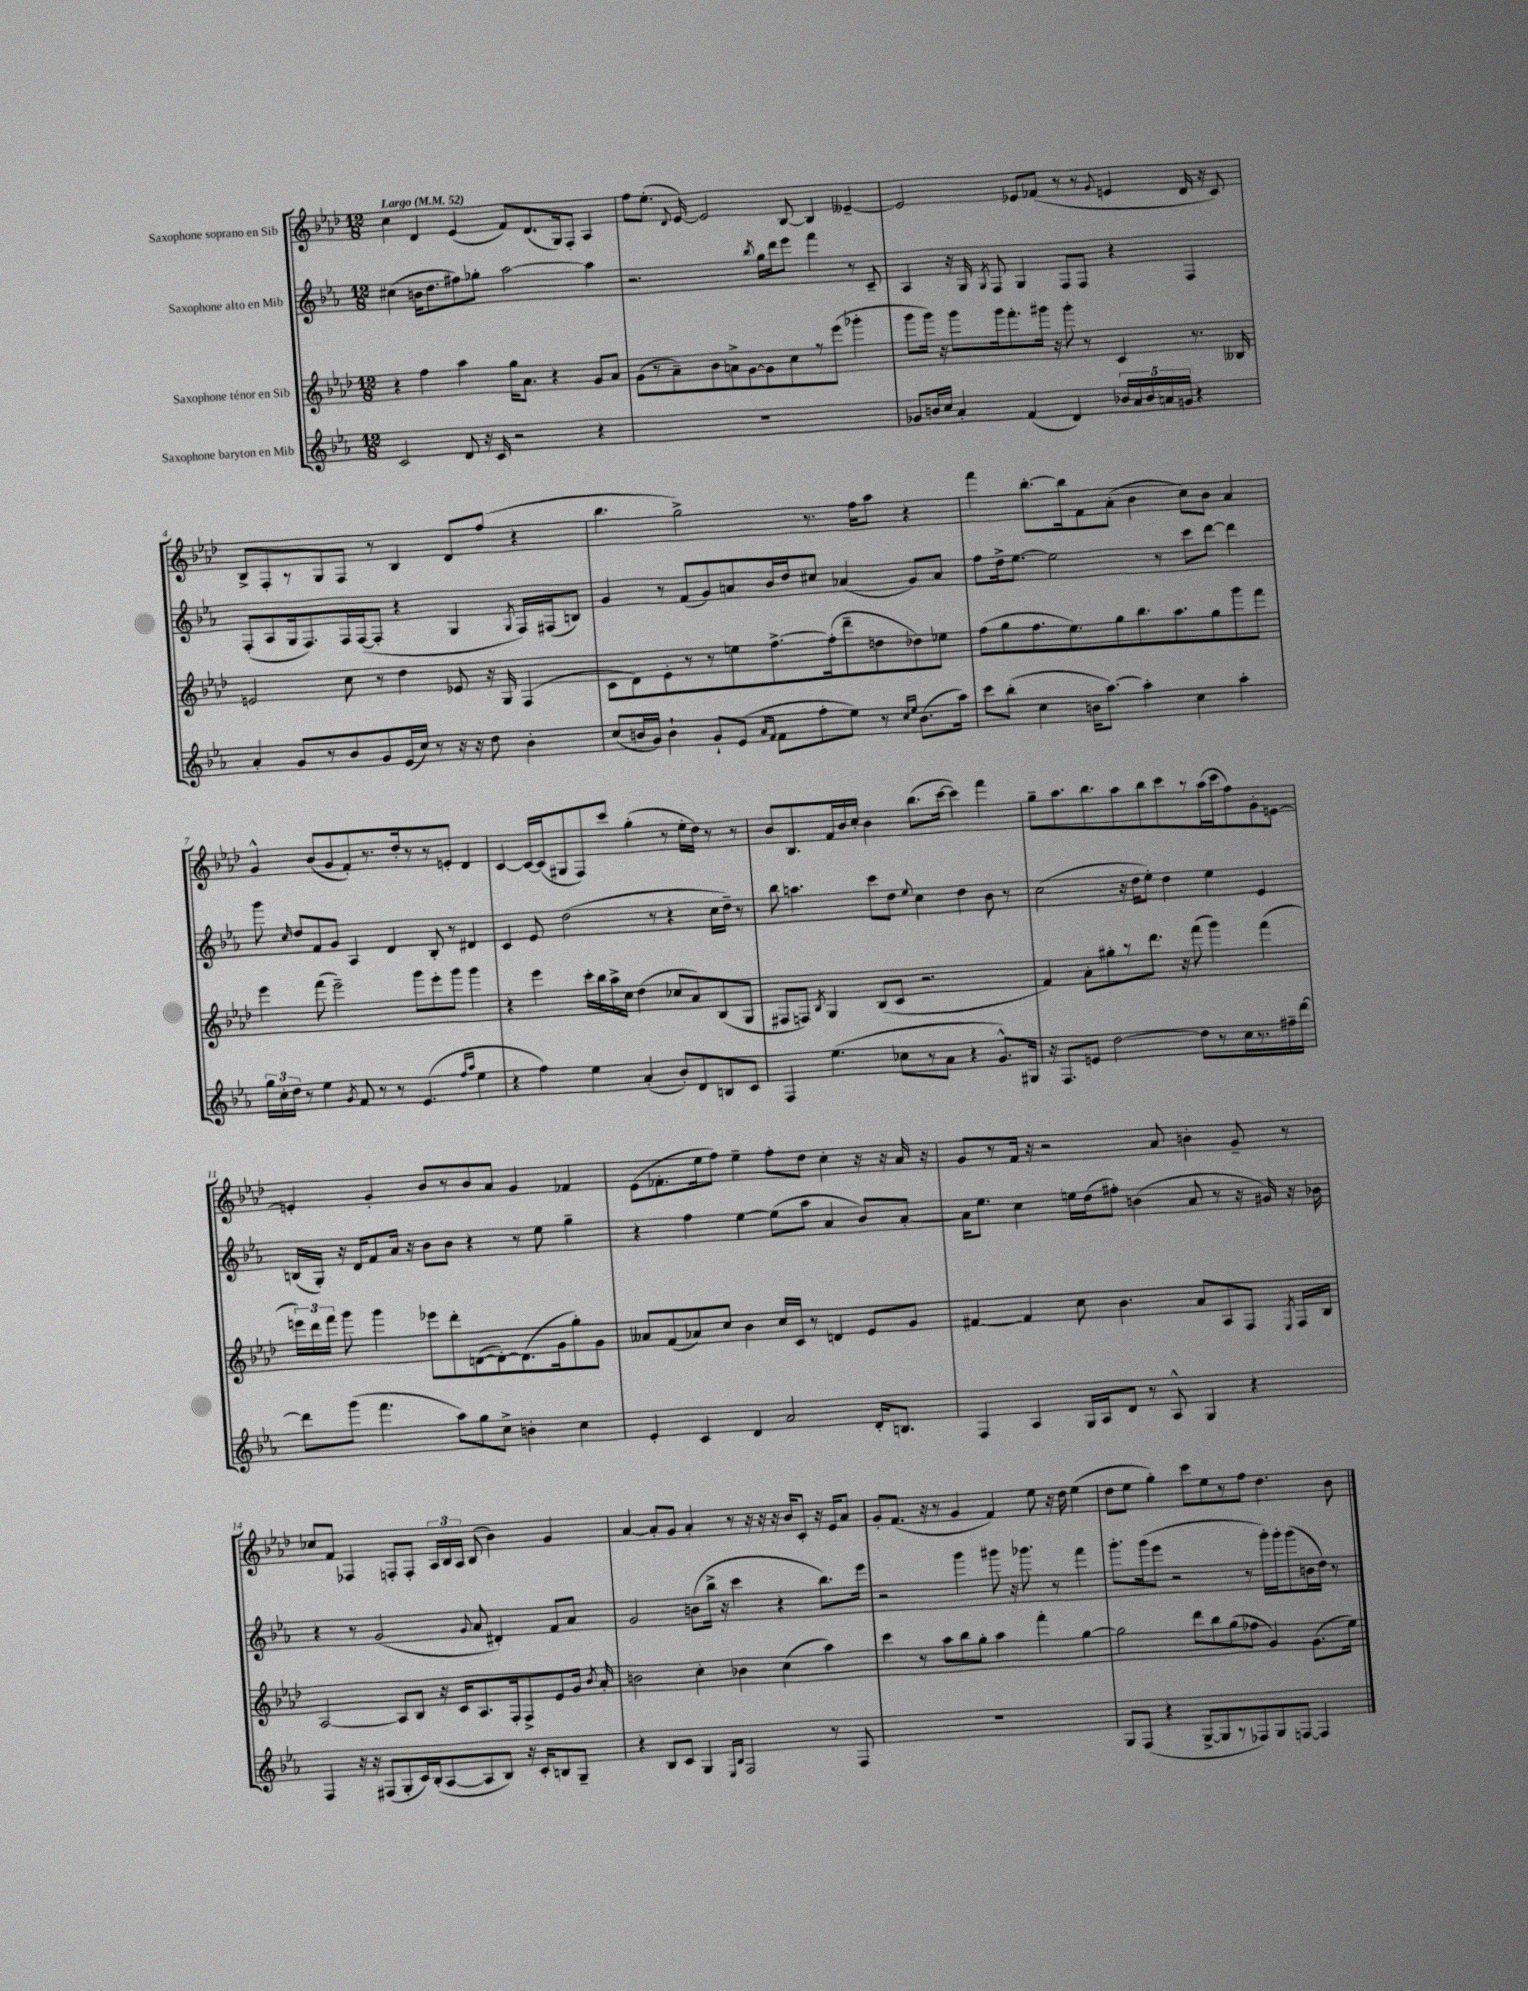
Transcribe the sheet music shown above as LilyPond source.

<<
\new StaffGroup <<
\new Staff = "s0" \with { instrumentName = "Saxophone soprano en Sib" } {
    \clef treble \key aes \major \numericTimeSignature \time 12/8 \tempo "Largo" 4 = 52
    \autoBeamOff c''4 des'4 ees'4( f'8[) des'8.( g16) f8]-. aes4 |
    f''8[ ees''8.]-.( \appoggiatura { des'8 } ees'16~) ees'2 bes8~ bes4 eeses'4~-- |
    eeses'2 ees'8[ fes'8]( r8 r8 \appoggiatura { g'8 } e'4 des'16 r16 c'8) |
    bes8[-> f8-. r8 g8 f8] r8 bes4 des'8[ f''8]( r4 |
    bes''4. g''2->) r8. f''16[ aes''8] r4 |
    f'''4 bes''8.[~-. bes''16 f'8 aes'8]-.( bes'4 c''8[) bes'8] aes'4 |
    g'4-^ bes'8[( g'8 f'8-.) r8. des''16-. r8 r8 e'8]-. des'4 |
    c'4~ c'16[~ c'16( gis8 f8) c'''8] g''4-.( r8 ees''16[-. des''16]) r8 r8 |
    bes'8[ bes8. f'16 bes'16 c''16]-. bes'4 bes''8.[( c'''16]~ c'''4) f'''4 |
    g''8[-- aes''8. bes''8. aes''8 bes''8 c'''8 r8 aes''16( c'''16 f''8) g'8-. e'8]~ |
    e'4-. g'4-. bes'8[ r8 bes'8 aes'8] g'4 fes'4 |
    ees'8[( fes'8.-. ees''16 f''8]) ees''4-- f''8[-. des''8] c''4-. r16 r16 aes'16 r16 |
    g'8[ r8 f'16] r16 r2 aes'8 b'4-. g'8-- r8 |
    ces''8[ f'8] fes4 f8[-. f8]-. \tuplet 3/2 { aes16[ bes16 aes16] } bes8( bes'4) g'4 |
    aes'4~ aes'8[-. g'8] aes'4-. r8 r16 r16 r16 bes'16[ c'8]-. r16 ees'16[ aes'8] |
    g'8[-. f'8.]( r16 r8 g'4 f'4) ees''8 r16 des''16 ees''4( |
    des''8[ ees''8] g''4-.) c'''8[ ees''8 r8 f''8] des''4. bes'8 \bar "|." |
}
\new Staff = "s1" \with { instrumentName = "Saxophone alto en Mib" } {
    \clef treble \key ees \major \numericTimeSignature \time 12/8
    \autoBeamOff cis''4( b'16[ d''8. fis''8) ges''8]-. aes''2~ aes''4 |
    r2. \acciaccatura { bes''8 } g''16[ d'''16 ees'''8] f'''4 r8 c'8-- |
    aes4 r16 g16 \acciaccatura { g8 } f8 g4 f8[ f8] r4 f4 |
    f8[-.( aes8 g16 f8.) f16 f16~( f8]-. r4 g4 \acciaccatura { g8 } f16[) fis16( b8]) |
    g'4 r8 f'8[( g'8) a'8 bes'16 d''16 cis''8] aes'4( g'8[) aes'8] |
    f''8[ d''16-> ees''8.]~ ees''2 r8 c'''8[ d'''8]~ d'''4 |
    g'''8 \grace { c''16 } d''8[ f'8 g'8] aes4 d'4 bes8-. r8 dis'4 |
    c'4 ees'8 d''2( r8 r4 c''16[ d''16]--) r8 |
    bes''8 a''4. c'''8[ d''8] \appoggiatura { ees''8 } c''4 d''4 bes'8 r8 |
    c''2( r16 d''16[ ees''8]-.) d''4 ees''4 ees'4 |
    b16[( g16]-.) r16 d'16[ f'8 aes'16] r16 bes'8[ bes'8] r4 r8 ees''8 g''4-- |
    r4 f''4 ees''4~ ees''8[( aes''8] aes'4 bes'8[) aes'8]~-. |
    aes'16[ ees''8.] c''4 e''16[ d''16( fis''8]-.) b'4( aes'8 r8 r16 gis'16) r16 bes'16 |
    r4 r8 g'2( \appoggiatura { g'8 } aes'8 dis'4-.) f'8[ aes'8] |
    g'2 b'8[( bes''16]-> r16 c'''4 r4 bes''8.[) ees'''16] |
    r2 g'''4 gis'''8 r16 ges'''8. r8 f'''4 |
    g'''8.[-. g'''16( ees'''8] r2 r8 g'''16[-.) g'''16-. g'''8( b'16 d''16]) r8 \bar "|." |
}
\new Staff = "s2" \with { instrumentName = "Saxophone ténor en Sib" } {
    \clef treble \key aes \major \numericTimeSignature \time 12/8
    \autoBeamOff r4 f''4 aes''4 g''16[ aes'8.] r4 g'8[ aes'8] |
    g'8[( r8 aes'8--) bes'8 a'8-> g'8~ g'8 c''8 r8 ees'''8]( ges'''4-. |
    g'''8[ g'''16]) r16 g'''8[ g'''16 f'''8.-. gis'''16] r16 gis'''8-. r8 c'4 r8. beses16 |
    e'2 c''8 r8 des''4 ees'8 r16 g16 f4( |
    c'8[ des'8) ees'8-. r8 r8 e''8 f''8.~-> f''16-.( des'''8-- d''8 des''8) ees''8] |
    f''8[( g''8 f''8. ees''8.) g''8 bes''8. aes''8. g''8 g'''8 f'''8] |
    ees'''4 f'''8( ees'''2--) g'''8[ ees'''8-. g'''8] g'''4 |
    r4 ees'''4 c'''16[-. bes''16 aes''16-> c''16] des''4( ces''8[ aes'8) bes8( g8] |
    fis8[ f8]) \acciaccatura { bes8 } g4 bes8[( c'8] r2. |
    f'4) aes'8[-. gis''8-. r8 des'''8.] r16 f'''8( g'''4) f'''4( |
    \tuplet 3/2 { e'''16[) des'''16 f'''16] } g'''8 g'''4 ees'''8[ des'''8-. d'8~( d'8~-.) d'8.( g'16 g''8-.) g'8] |
    aeses'8[ f'8( aes'8) c''8] bes'4 c''16[ c'16] r8 d'4 ees'8[ g'8] |
    fis'4~ fis'4 c''8 bes'4. aes'8[ aes8 f8] \acciaccatura { ees8 } f16[ bes16] |
    aes2~ aes8[ bes8] r16 c'16[ aes8. f16-. f8-> ees'8 g'16] \acciaccatura { bes'8 } aes'16-. |
    b'2 c''4-. bes'4 c''4( aes''4) |
    c'''4 r8 aes''8[ bes''8 g''8]-. aes''4 f'''4-. g''4~ |
    g''2 des'''8[ bes''8 g''8( fes''8] g'4) g'8.[( ees''16]) \bar "|." |
}
\new Staff = "s3" \with { instrumentName = "Saxophone baryton en Mib" } {
    \clef treble \key ees \major \numericTimeSignature \time 12/8
    \autoBeamOff c'2 d'8 r16 c'16 r2 r4 |
    R1. |
    ges'8[ b'16 c''16] aes'4-. f'4( d'4) \tuplet 5/4 { bes'16[ aes'16 bes'16 a'16 g'16] } r4 |
    aes'4-. g'8[ r8 bes'8 g'8 ees'16( c''16]) r8 r16 r16 d''8 bes'4-. |
    c''8[( b'16 g'16]) b'4-! g'8[-! ees'8]( \grace { aes'16[ f'16] } f'8[ f''8-. ees''8]) r8 \grace { c''16[ ees''16] } b'8.[( aes''16]) |
    c'''8[ bes''8]-.( c''4 b'16[ aes''8.]~) aes''4-. c''4 aes''4-. |
    \tuplet 3/2 { g''16[ c''16-. d''16] } r8 ees''4 \acciaccatura { g'8 } f'8 r8 r8 ees'4.( \grace { f''16[ aes''16] } ees''4 |
    r4 f''4) ees''4 aes'4-.( bes'8[-.) d'8 b8 c'8] |
    f4 ees''4.( ces''8[ r8 aes'8] r4 g'8.[-^) gis16] |
    r16 f8.[ e'8] d''2~ d''8[ r8 c''16 r8. fis''16-- d'''16]~ |
    d'''8[ g'''8]( f'''4. aes''8[) g''8 c''8]-> b'4-. c''4 |
    ees'4-. c'4 d'4 aes'2 d'16[-. b8.] |
    f4 aes4 g16[ aes16 d'8] r8 aes8-^ g4 r4 |
    f4 r16 r16 fis8[( g8-. c'16) bes16-.( aes8~ aes8 bes8]) r16 c'16[-. b8 g8]-- |
    r4 bes8[ c'8] g4 \grace { ees16[ bes16] } f2 r8 f8 |
    R1. |
    g8[ f8]( r4 g8[~-> g8 r8 fes8) g8 f8]~ f4 \bar "|." |
}
>>
>>
